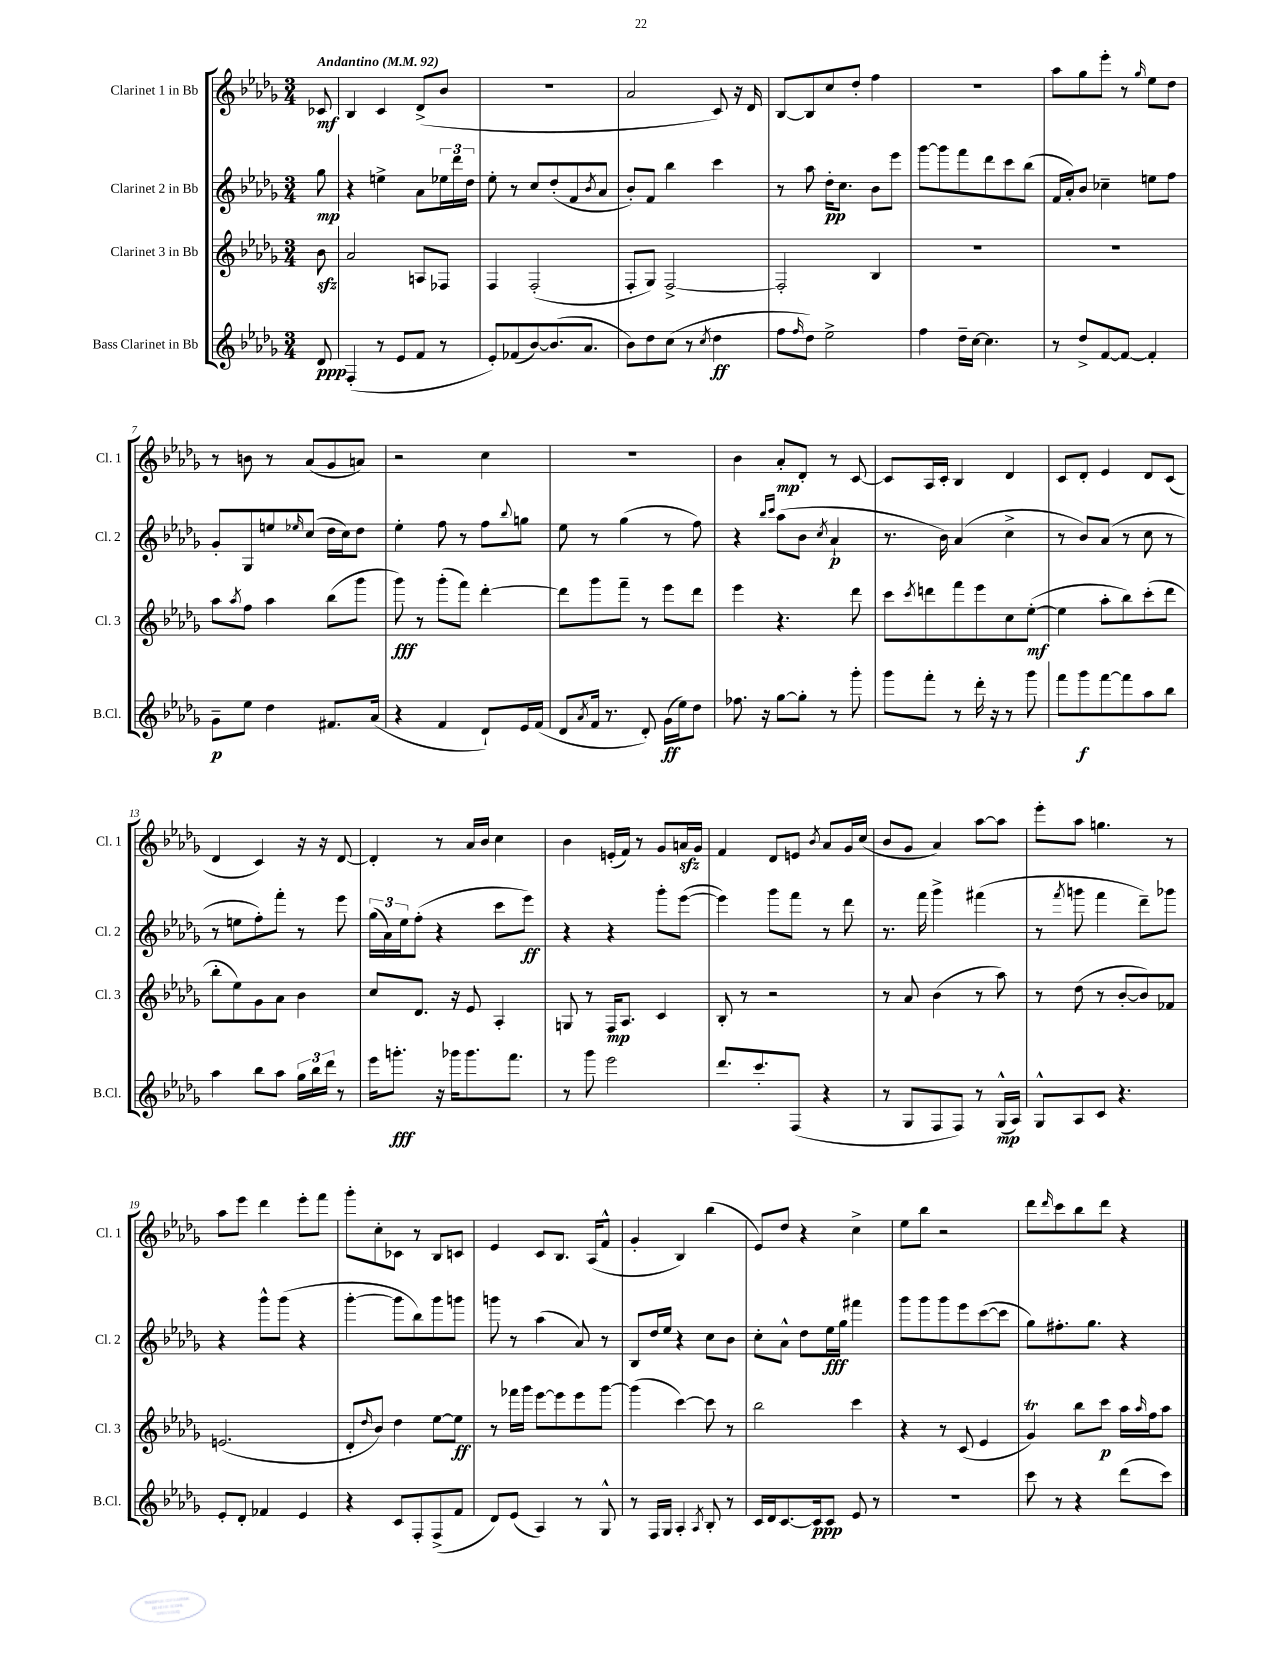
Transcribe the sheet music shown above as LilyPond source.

<<
\new StaffGroup <<
\new Staff = "s0" \with { instrumentName = "Clarinet 1 in Bb" shortInstrumentName = "Cl. 1" } {
    \clef treble \key des \major \numericTimeSignature \time 3/4 \partial 8 \tempo "Andantino" 4 = 92
    ces'8\mf |
    bes4 c'4 des'8->( bes'8 |
    R2. |
    aes'2 c'8) r16 des'16 |
    bes8~ bes8 c''8 des''8-. f''4 |
    R2. |
    aes''8 ges''8 ees'''8-. r8 \grace { ges''16 } ees''8 des''8 |
    r8 b'8 r8 aes'8( ges'8 a'8) |
    r2 c''4 |
    R2. |
    bes'4 aes'8-.\mp des'8-. r8 c'8~ |
    c'8 aes16 c'16-. bes4 des'4 |
    c'8 des'8-. ees'4 des'8 c'8( |
    des'4 c'4) r16 r16 des'8~ |
    des'4-. r8 aes'16 bes'16 c''4 |
    bes'4 e'16-.( f'16) r8 ges'8 a'16\sfz ges'16 |
    f'4 des'8 e'8 \acciaccatura { bes'8 } aes'8 ges'16 c''16( |
    bes'8 ges'8 aes'4) aes''8~ aes''8 |
    ees'''8-. aes''8 g''4. r8 |
    aes''8 ees'''8 des'''4 ees'''8-. f'''8 |
    ges'''8-. c''8-. ces'8 r8 bes8 c'8 |
    ees'4 c'8 bes8. aes16( f'8-^ |
    ges'4-. bes4) bes''4( |
    ees'8) des''8 r4 c''4-> |
    ees''8 bes''8 r2 |
    des'''8 \grace { des'''16 } c'''8 bes''8 des'''8 r4 \bar "|." |
}
\new Staff = "s1" \with { instrumentName = "Clarinet 2 in Bb" shortInstrumentName = "Cl. 2" } {
    \clef treble \key des \major \numericTimeSignature \time 3/4 \partial 8
    ges''8\mp |
    r4 e''4-> aes'8 \tuplet 3/2 { ees''16 des'''16 des''16 } |
    ees''8-. r8 c''8 des''8-.( f'8 \acciaccatura { bes'8 } aes'8 |
    bes'8-.) f'8 bes''4 c'''4 |
    r8 aes''8 des''16-.\pp c''8. bes'8 ees'''8 |
    ges'''8~ ges'''8 f'''8 des'''8 c'''8 bes''8( |
    f'16 aes'16-.) bes'8 ces''4-- e''8 f''8 |
    ges'8-. ges8 e''8 \grace { ees''16 } c''8( des''16 c''16) des''8 |
    ees''4-. f''8 r8 f''8 \appoggiatura { bes''8 } g''8 |
    ees''8 r8 ges''4( r8 f''8) |
    r4 \grace { bes''16 c'''16 } aes''8( bes'8 \acciaccatura { c''8 } aes'4-!\p |
    r8. bes'16) aes'4( c''4-> |
    r8 bes'8) aes'8( r8 c''8 r8 |
    r8 e''8 f''8-.) f'''8-. r8 ees'''8 |
    \tuplet 3/2 { ges''16( aes'16) ees''16 } f''8-.( r4 c'''8 ees'''8\ff) |
    r4 r4 ges'''8-. ees'''8~( |
    ees'''4) ges'''8 f'''8 r8 des'''8 |
    r8. f'''16 ges'''4-> fis'''4( |
    r8 \acciaccatura { f'''8 } g'''8 f'''4 des'''8--) ges'''8 |
    r4 ges'''8-^ ges'''8( r4 |
    ges'''4~-. ges'''8 bes''8) ges'''8 g'''8 |
    g'''8 r8 aes''4( aes'8) r8 |
    bes8 des''16 ees''16 r4 c''8 bes'8 |
    c''8-. aes'8-^ des''8 ees''16\fff ges''16 fis'''4 |
    ges'''8 ges'''8 ges'''8 ees'''8 c'''8~( c'''8 |
    ges''8) fis''8.-. ges''8. r4 \bar "|." |
}
\new Staff = "s2" \with { instrumentName = "Clarinet 3 in Bb" shortInstrumentName = "Cl. 3" } {
    \clef treble \key des \major \numericTimeSignature \time 3/4 \partial 8
    bes'8\sfz |
    aes'2 a8 fes8 |
    f4 f2-.( |
    f8-. ges8) f2~-> |
    f2-. bes4 |
    R2. |
    R2. |
    aes''8 \acciaccatura { aes''8 } f''8 aes''4 bes''8( ges'''8 |
    ges'''8\fff) r8 ges'''8-.( f'''8) des'''4~-. |
    des'''8 ges'''8 f'''8-- r8 ees'''8 des'''8 |
    ees'''4 r4. des'''8 |
    c'''8 \acciaccatura { c'''8 } d'''8 f'''8 ees'''8 c''8 ees''8~-.\mf( |
    ees''4 aes''8-. bes''8) c'''8-.( des'''8 |
    bes''8-. ees''8) ges'8 aes'8 bes'4 |
    c''8 des'8. r16 ees'8 aes4-. |
    g8 r8 f16\mp aes8. c'4 |
    bes8-. r8 r2 |
    r8 aes'8 bes'4( r8 aes''8) |
    r8 des''8( r8 bes'8~-. bes'8) fes'8 |
    e'2.( |
    des'8-. \grace { des''16 } bes'8) des''4 ees''8~ ees''8\ff |
    r8 fes'''16 ges'''16 ees'''8~ ees'''8 ees'''8 ges'''8~ |
    ges'''4( c'''4~) c'''8 r8 |
    bes''2 c'''4 |
    r4 r8 c'8( ees'4 |
    ges'4\trill) bes''8 c'''8\p aes''16 \grace { aes''16 } f''16 aes''8 \bar "|." |
}
\new Staff = "s3" \with { instrumentName = "Bass Clarinet in Bb" shortInstrumentName = "B.Cl." } {
    \clef treble \key des \major \numericTimeSignature \time 3/4 \partial 8
    des'8\ppp |
    f4-.( r8 ees'8 f'8 r8 |
    ees'8-.) fes'8( bes'8~) bes'8.( aes'8. |
    bes'8) des''8 c''8( r8 \acciaccatura { c''8 } des''4\ff |
    f''8 \grace { f''16 } des''8) ees''2-> |
    f''4 des''16-- c''16~ c''4. |
    r8 des''8-> f'8~ f'8~ f'4-. |
    ges'8--\p ees''8 des''4 fis'8. aes'16( |
    r4 f'4 des'8-!) ees'16 f'16( |
    des'8 \acciaccatura { aes'8 } f'16 r8. des'8-.) ges'16\ff( ees''16) des''8 |
    fes''8. r16 ges''8~ ges''8-. r8 ges'''8-. |
    ges'''8 f'''8-. r8 des'''16-. r16 r8 ges'''8 |
    f'''8 ges'''8\f f'''8~ f'''8 aes''8 bes''8 |
    aes''4 bes''8 aes''8 \tuplet 3/2 { ges''16 bes''16 des'''16 } r8 |
    ees'''16 g'''8.-.\fff r16 ges'''16 ges'''8. f'''8. |
    r8 ges'''8 ees'''2 |
    des'''8. c'''8.-. f8( r4 |
    r8 ges8 f8 f8) r8 ges16-^\mp( aes16) |
    ges8-^ aes8 c'8 r4. |
    ees'8-. des'8-. fes'4 ees'4 |
    r4 c'8 f8-. f8->( f'8 |
    des'8) ees'8( aes4) r8 ges8-^ |
    r8 f16 ges16 aes4-. \acciaccatura { aes8 } bes8-. r8 |
    c'16 des'16 c'8.~ c'16\ppp c'8 ees'8 r8 |
    R2. |
    c'''8 r8 r4 des'''8( c'''8) \bar "|." |
}
>>
>>
